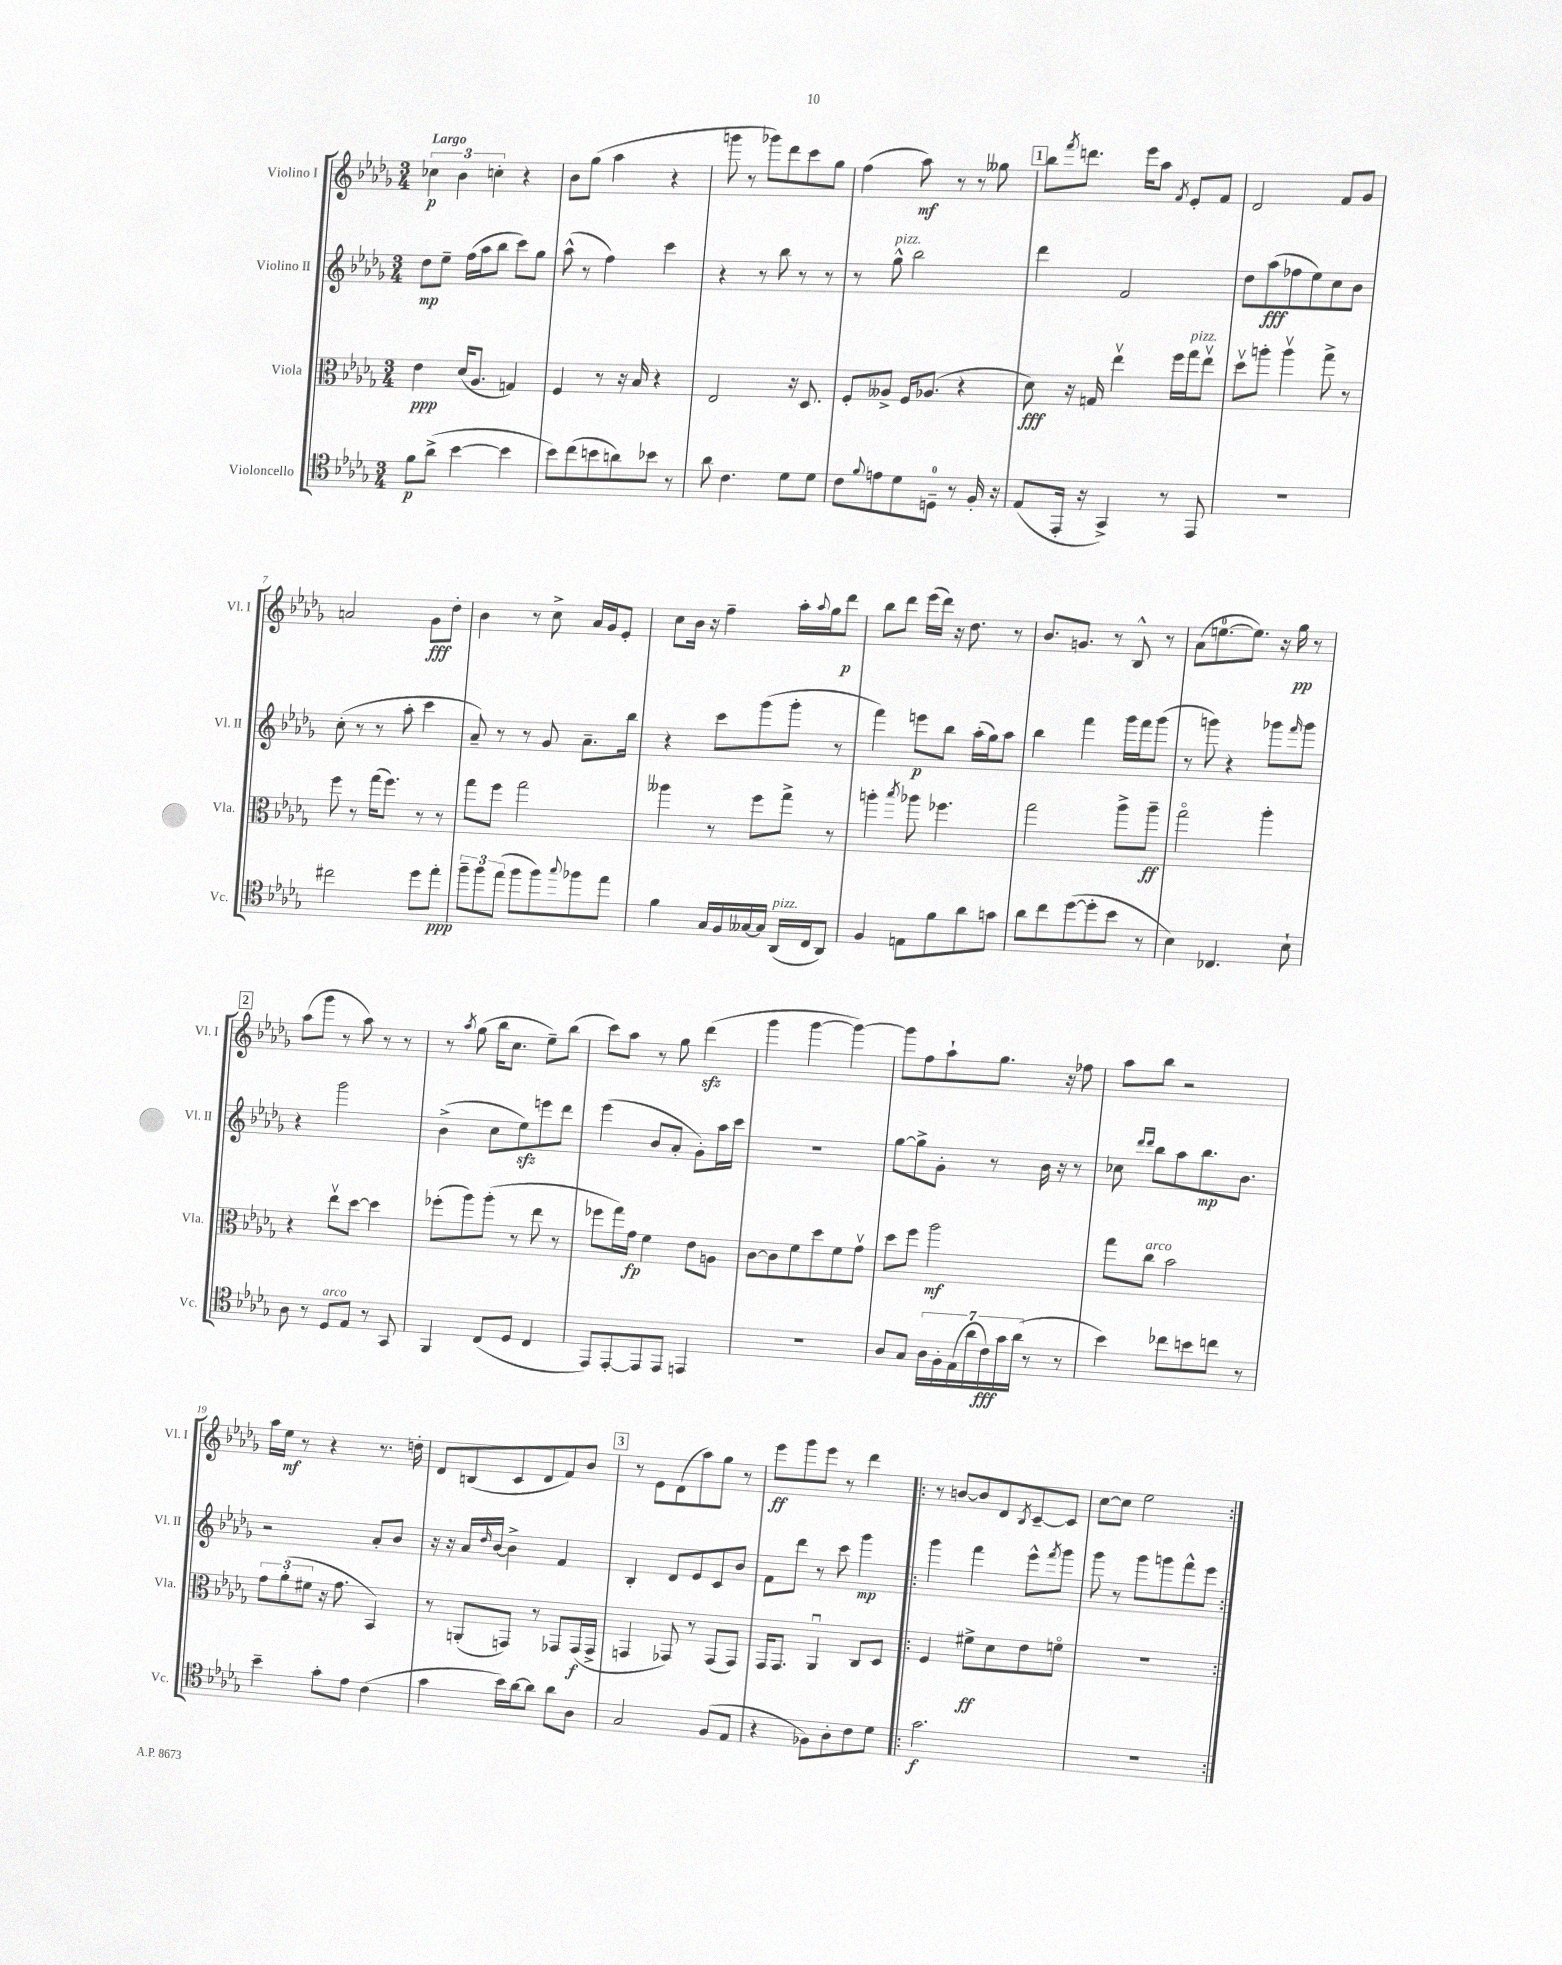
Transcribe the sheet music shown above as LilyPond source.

<<
\new StaffGroup <<
\new Staff = "s0" \with { instrumentName = "Violino I" shortInstrumentName = "Vl. I" } {
    \clef treble \key des \major \numericTimeSignature \time 3/4 \tempo "Largo"
    \tuplet 3/2 { ces''4\p bes'4 c''4-. } r4 |
    bes'8 ges''8( aes''4 r4 |
    g'''8 r8 ges'''8) des'''8 c'''8 ges''8 |
    f''4( aes''8\mf) r8 r8 geses''8 |
    \mark \markup { \box "1" } bes''8 \acciaccatura { f'''8 } d'''8. ees'''16 aes''8 \acciaccatura { f'8 } ees'8-. f'8 |
    des'2 f'8 ges'8 |
    a'2 ges'8\fff des''8-. |
    bes'4 r8 c''8-> aes'16 ges'16 ees'8-. |
    c''8 bes'16 r16 f''4-- aes''16-. \appoggiatura { aes''8 } ges''16 des'''8\p |
    bes''8 des'''8 ees'''16( des'''16) r16 des''8. r8 |
    bes'8. g'8. r8 bes8-^ r8 |
    aes'8( e''8.-0~ e''8.) r16 ges''16\pp r8 |
    \mark \markup { \box "2" } aes''8( ges'''8 r8 aes''8) r8 r8 |
    r8 \acciaccatura { aes''8 } ges''8( bes''16 c''8. ees''8--) bes''8( |
    c'''8) aes''8 r8 ges''8 des'''4\sfz( |
    ges'''4 ges'''4~ ges'''4~) |
    ges'''8 f''8 aes''8-! ges''8. r16 fes''8 |
    aes''8 bes''8 r2 |
    aes''16 ees''16\mf r8 r4 r8. d''16-. |
    des'8 b8( c'8 des'8 f'8) bes'8 |
    \mark \markup { \box "3" } r8 ees'8 des'8( aes''8) ges''8 r8 |
    ees'''8\ff ges'''8 ees'''8 r8 des'''4 |
    \repeat volta 2 { r8 b'8~ b'8 des'8 \acciaccatura { bes8 } c'8~-- c'8 |
    c''8~ c''8 ees''2 | }
}
\new Staff = "s1" \with { instrumentName = "Violino II" shortInstrumentName = "Vl. II" } {
    \clef treble \key des \major \numericTimeSignature \time 3/4
    des''8\mp ees''8-- f''16( aes''16 bes''8 c'''8) ges''8 |
    aes''8-^( r8 f''4) c'''4 |
    r4 r8 bes''8 r8 r8 |
    r8 ges''8-^^\markup { \italic "pizz." } bes''2 |
    \mark \markup { \box "1" } des'''4 f'2 |
    des''8 aes''8\fff( fes''8 ees''8) c''8 bes'8 |
    c''8-.( r8 r8 aes''8-. c'''4 |
    aes'8--) r8 r8 ges'8 aes'8.-- bes''16 |
    r4 c'''8 ges'''8( ges'''8-. r8 |
    f'''4) e'''8\p bes''8 aes''16-.( ges''16) aes''8 |
    bes''4 f'''4 ges'''16 f'''16 ges'''8( |
    r8 g'''8) r4 ges'''8 \grace { f'''16 } ges'''8 |
    \mark \markup { \box "2" } r4 ges'''2 |
    bes'4->( c''8 ees''8\sfz) e'''8 des'''8 |
    ees'''4( bes'8 aes'8-. ges'8-.) aes''16 c'''16 |
    R2. |
    ges''8~ ges''8-> ges'8-. r8 bes'16 r16 r8 |
    ces''8 \grace { des'''16 des'''16 } bes''8 aes''8 bes''8.\mp bes'8. |
    r2 aes'8-. bes'8 |
    r16 r16 aes'16 \grace { des''16 } bes'16~ bes'4-> f'4 |
    \mark \markup { \box "3" } bes4-. des'8 ees'8 c'8 bes'8 |
    f'8 des'''8 r8 c'''8 ges'''4\mp |
    \repeat volta 2 { ges'''4 f'''4 ees'''8-^ \acciaccatura { f'''8 } ges'''8 |
    ges'''8 r8 ges'''8 g'''8 f'''8-^ ees'''8 | }
}
\new Staff = "s2" \with { instrumentName = "Viola" shortInstrumentName = "Vla." } {
    \clef alto \key des \major \numericTimeSignature \time 3/4
    ees'4\ppp des'16( aes8. g4) |
    f4 r8 r16 bes16 r4 |
    ees2 r16 des8. |
    f8-. aeses8-> f16 aes8.( r4 |
    \mark \markup { \box "1" } des'8\fff) r16 g16 ees''4\upbow f''16 ges''16^\markup { \italic "pizz." } ees''8\upbow |
    des''8\upbow a''8-. a''4\upbow ges''8-> r8 |
    f''8 r8 ges''16( f''8.) r8 r8 |
    ges''8 f''8 ges''2 |
    aeses''4 r8 f''8 ges''8-> r8 |
    a''4-. \acciaccatura { bes''8 } aes''8 fes''4. |
    ges''2 aes''8-> aes''8--\ff |
    ges''2\flageolet aes''4-. |
    \mark \markup { \box "2" } r4 ees''8\upbow des''8~ des''4 |
    fes''8-.( aes''8) aes''8-.( r8 ees''8 r8 |
    fes''8 ges''16) ges'16\fp f'4 ees'8 a8 |
    c'8~ c'8 f'8 des''8 f'8 ges'8\upbow |
    des''8 f''8 aes''2\mf |
    ges''8 c''8^\markup { \italic "arco" } bes'2 |
    \tuplet 3/2 { ges'8 aes'8-.( fis'8 } r16 ges'8. bes,4) |
    r8 a,8-.( g,8) r8 ges,8 ges,16\f( ges,16-> |
    \mark \markup { \box "3" } g,4 ges,8) r8 ges,8( ges,8) |
    ges,16 ges,8. aes,4\downbow c8 des8 |
    \repeat volta 2 { f4 fis'8->\ff des'8 ees'8 f'8\flageolet |
    R2. | }
}
\new Staff = "s3" \with { instrumentName = "Violoncello" shortInstrumentName = "Vc." } {
    \clef tenor \key des \major \numericTimeSignature \time 3/4
    f'8\p aes'8->( bes'4~ bes'4 |
    bes'8) c''8( b'8 a'8) bes'8 r8 |
    aes'8 c'4. des'8 des'8 |
    c'8 \appoggiatura { f'8 } e'8 des'8 d8-0-- r8 f16-. r16 |
    \mark \markup { \box "1" } ees8( ees,16-. r16 ges,4->) r8 ees,8 |
    R2. |
    cis''2 des''8 ees''8-.\ppp |
    \tuplet 3/2 { f''8-- f''8 ees''8( } f''8 f''8) \appoggiatura { ges''8 } fes''8 ees''8 |
    f'4 ges16 f16 geses16~ geses16 aes,16^\markup { \italic "pizz." }( c16 aes,8) |
    f4 e8 f'8 aes'8 g'8 |
    aes'8 c''8 des''8~( des''8-. bes'8 r8 |
    bes4) ces4. bes8-! |
    \mark \markup { \box "2" } aes8 r8 des8^\markup { \italic "arco" } ees8 r8 ges,8 |
    f,4 c8( des8 c4 |
    ees,8) ees,8~-. ees,8 ees,8 e,4 |
    R2. |
    aes8 ges8 \tuplet 7/4 { aes16 f16-. ees16( aes'16 c'16\fff) ges'16 aes'16( } r8 r8 |
    bes'4) ces''8 b'8 c''8 r8 |
    bes'4-- ges'8-. ees'8 c'4( |
    ges'4 bes'16) aes'16~ aes'8 aes'8 aes8 |
    \mark \markup { \box "3" } ges2 f8( ees8 |
    r4 fes8) aes8-. c'8 des'8 |
    \repeat volta 2 { ges'2.\f |
    R2. | }
}
>>
>>
